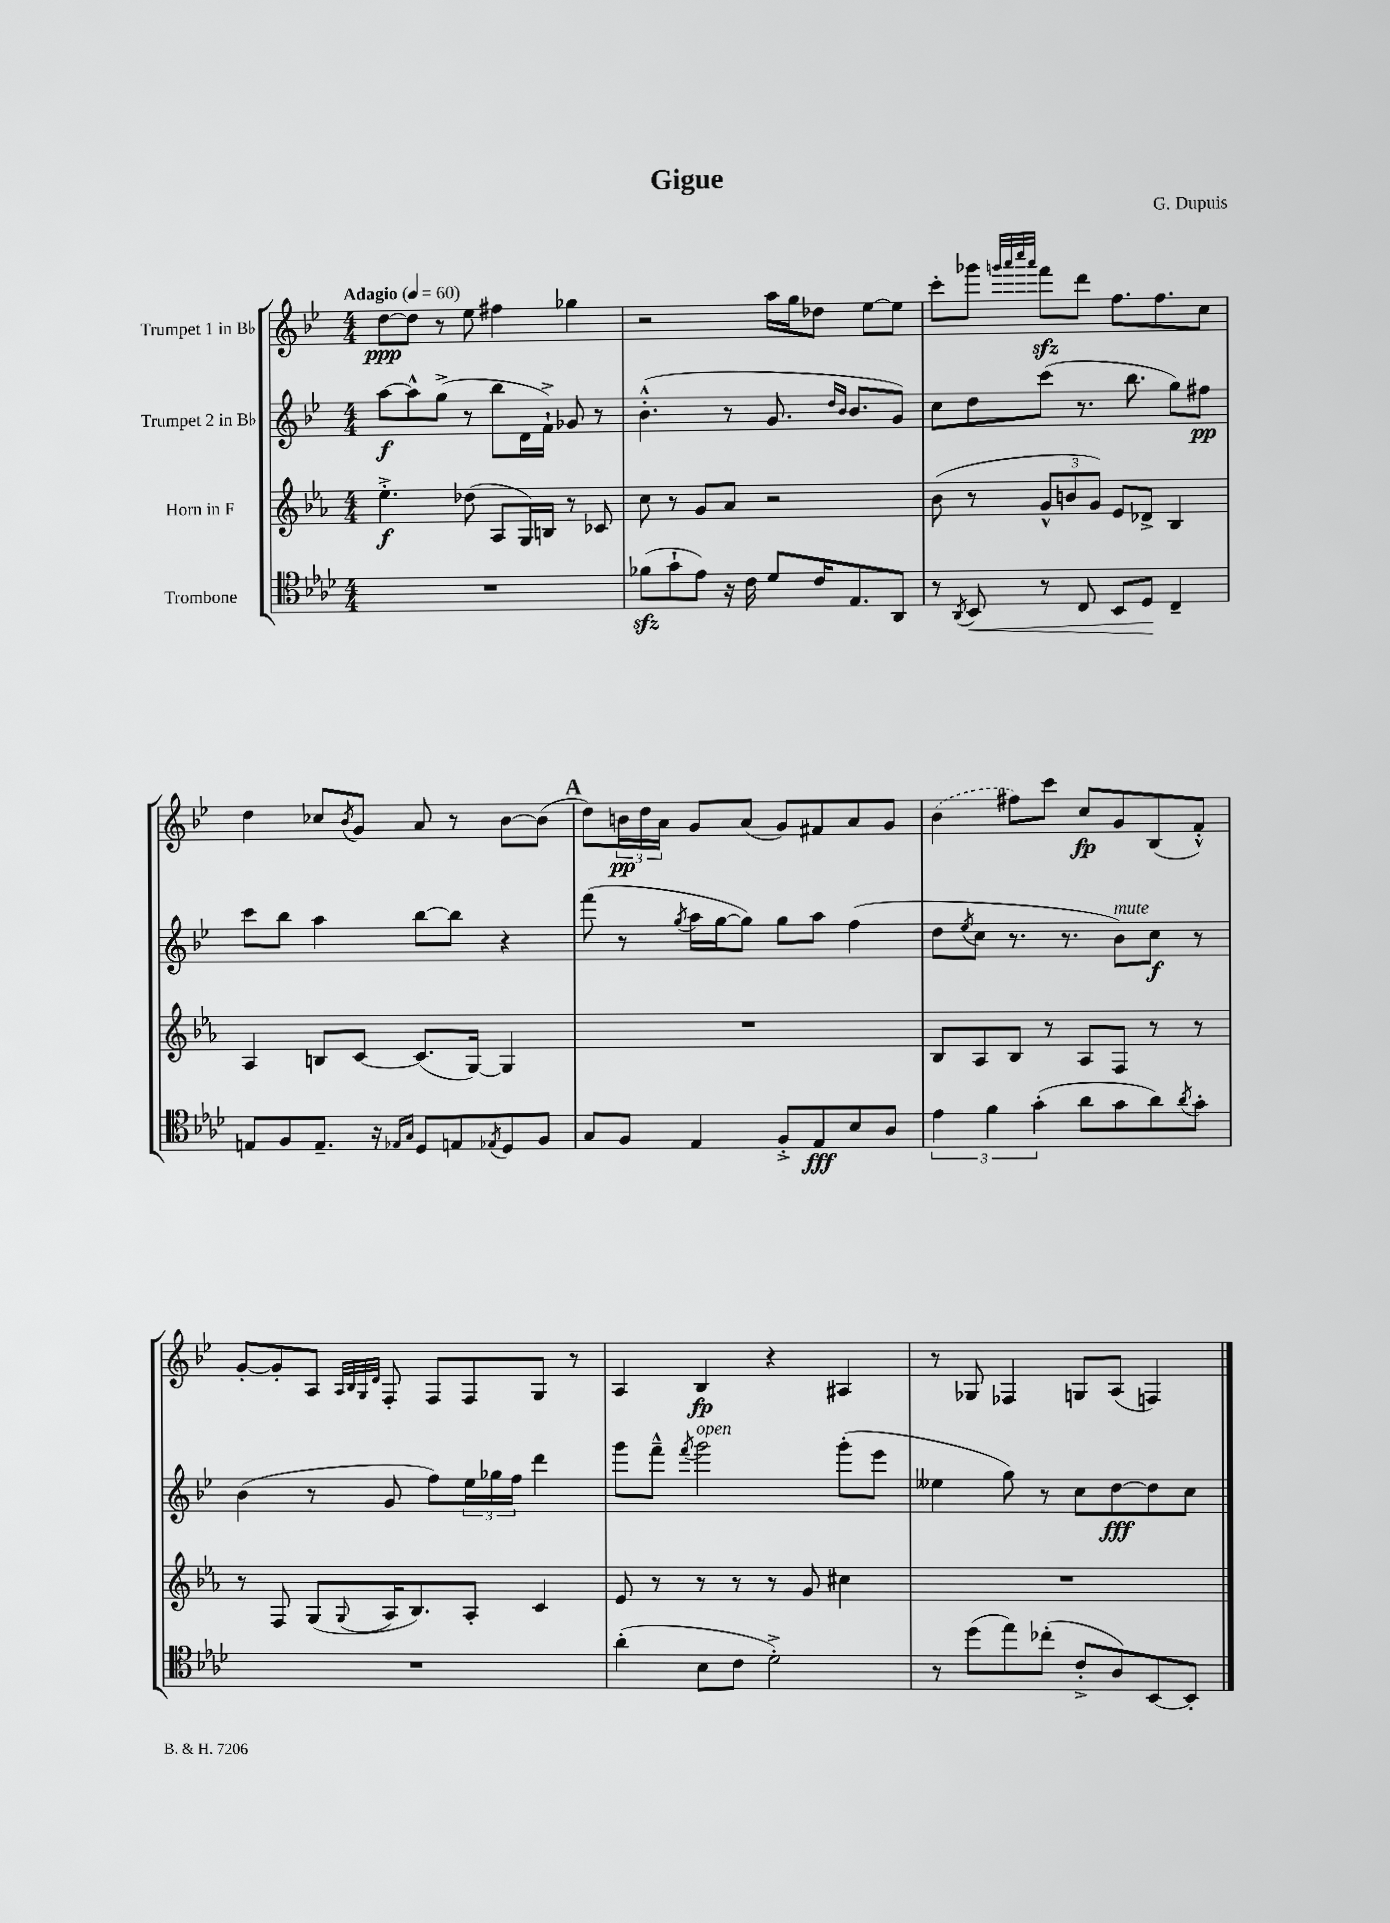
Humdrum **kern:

**kern	**kern	**kern	**kern
*staff4	*staff3	*staff2	*staff1
*clefC4	*clefG2	*clefG2	*clefG2
*k[b-e-a-d-]	*k[b-e-a-]	*k[b-e-]	*k[b-e-]
*M4/4	*M4/4	*M4/4	*M4/4
*MM60	*MM60	*MM60	*MM60
1r	4.ee-'^	[8aa	[8dd
.	.	8aa^^]	8dd]
.	.	(8gg^	8r
.	(8dd-	8r	8ee-
.	8A-	8bb-	4ff#
.	16G)	16d	.
.	16B	16f`^)	.
.	8r	8g-	4gg-
.	8c-	8r	.
=	=	=	=
(8f-	8cc	(4.b-'^^	2r
8g`	8r	.	.
8e-)	8g	.	.
16r	8a-	8r	.
16c	.	.	.
8d-	2r	8.g	16aa
.	.	.	16gg
16c	.	.	8dd-
.	.	16qqdd	.
.	.	16qqb-	.
8.E-	.	8.b-	.
.	.	.	[8ee-
8AA-	.	8g)	8ee-]
=	=	=	=
8r	(8b-	8cc	8ccc'
8qAA-	.	.	.
8BB-	8r	8dd	8ggg-
.	.	.	32qqggg
.	.	.	32qqaaa
.	.	.	32qqcccc
.	.	.	32qqaaa
8r	12g^^	(8ccc	8fff
.	12b	.	.
8C	.	8.r	8ddd
.	12g)	.	.
8BB-	8e-	.	8.ff
.	.	8.bb-	.
8D-	8d-^	.	.
.	.	.	8.ff
4C~	4B-	8gg)	.
.	.	8ff#	8cc
=	=	=	=
8E	4A-	8ccc	4dd
8F	.	8bb-	.
8.E~	8B	4aa	8cc-
.	.	.	8qb-
.	[8c	.	8g
16r	.	.	.
16qqE-	.	.	.
16qqG	.	.	.
8D-	(8.c]	[8bb-	8a
8E	.	8bb-]	8r
.	[16G)	.	.
8qE-	.	.	.
8D-	4G]	4r	[8b-
8F	.	.	(8b-]
=	=	=	=
8G	1r	(8fff	8dd)
8F	.	8r	24b
.	.	.	24dd
.	.	.	24a
.	.	8qgg	.
4E-	.	16aa	8g
.	.	[16gg	.
.	.	8gg])	(8a
8F'^	.	8gg	8g)
8E-	.	8aa	8f#
8B-	.	(4ff	8a
8A-	.	.	8g
=	=	=	=
6e-	8B-	8dd	(4b-
.	.	8qee-	.
.	8A-	8cc	.
6f	.	.	.
.	8B-	8.r	8ff#)
(6g'	.	.	.
.	8r	.	8ccc
.	.	8.r	.
8a-	8A-	.	8cc
8g	8F	8b-)	8g
8a-)	8r	8cc	(8B-
8qa-	.	.	.
8g'	8r	8r	8f'^^)
=	=	=	=
1r	8r	(4b-	[8g'
.	8F	.	8g']
.	(8G	8r	8A
.	.	.	32qqA
.	.	.	32qqB-
.	.	.	32qqG
.	8qqG	.	32qqd
.	16A-	8g	8F'
.	8.B-)	.	.
.	.	8ff)	8F
.	8A-'	24ee-	8F
.	.	24gg-	.
.	.	24ff	.
.	4c	4ddd	8G
.	.	.	8r
=	=	=	=
(4a-'	8e-	8ggg	4A
.	8r	8fff~^^	.
.	.	8qfff	.
8B-	8r	2ggg	4B-
8c	8r	.	.
2d-'^)	8r	.	4r
.	8g	.	.
.	4cc#	(8ggg'	4A#
.	.	8eee-	.
=	=	=	=
8r	1r	4ee--	8r
(8dd-	.	.	8G-
8ee-)	.	8gg)	4F-
(8cc-'	.	8r	.
8c'^	.	8cc	8G
8A-)	.	[8dd	(8A
[8BB-	.	8dd]	4F)
8BB-']	.	8cc	.
==	==	==	==
*-	*-	*-	*-
